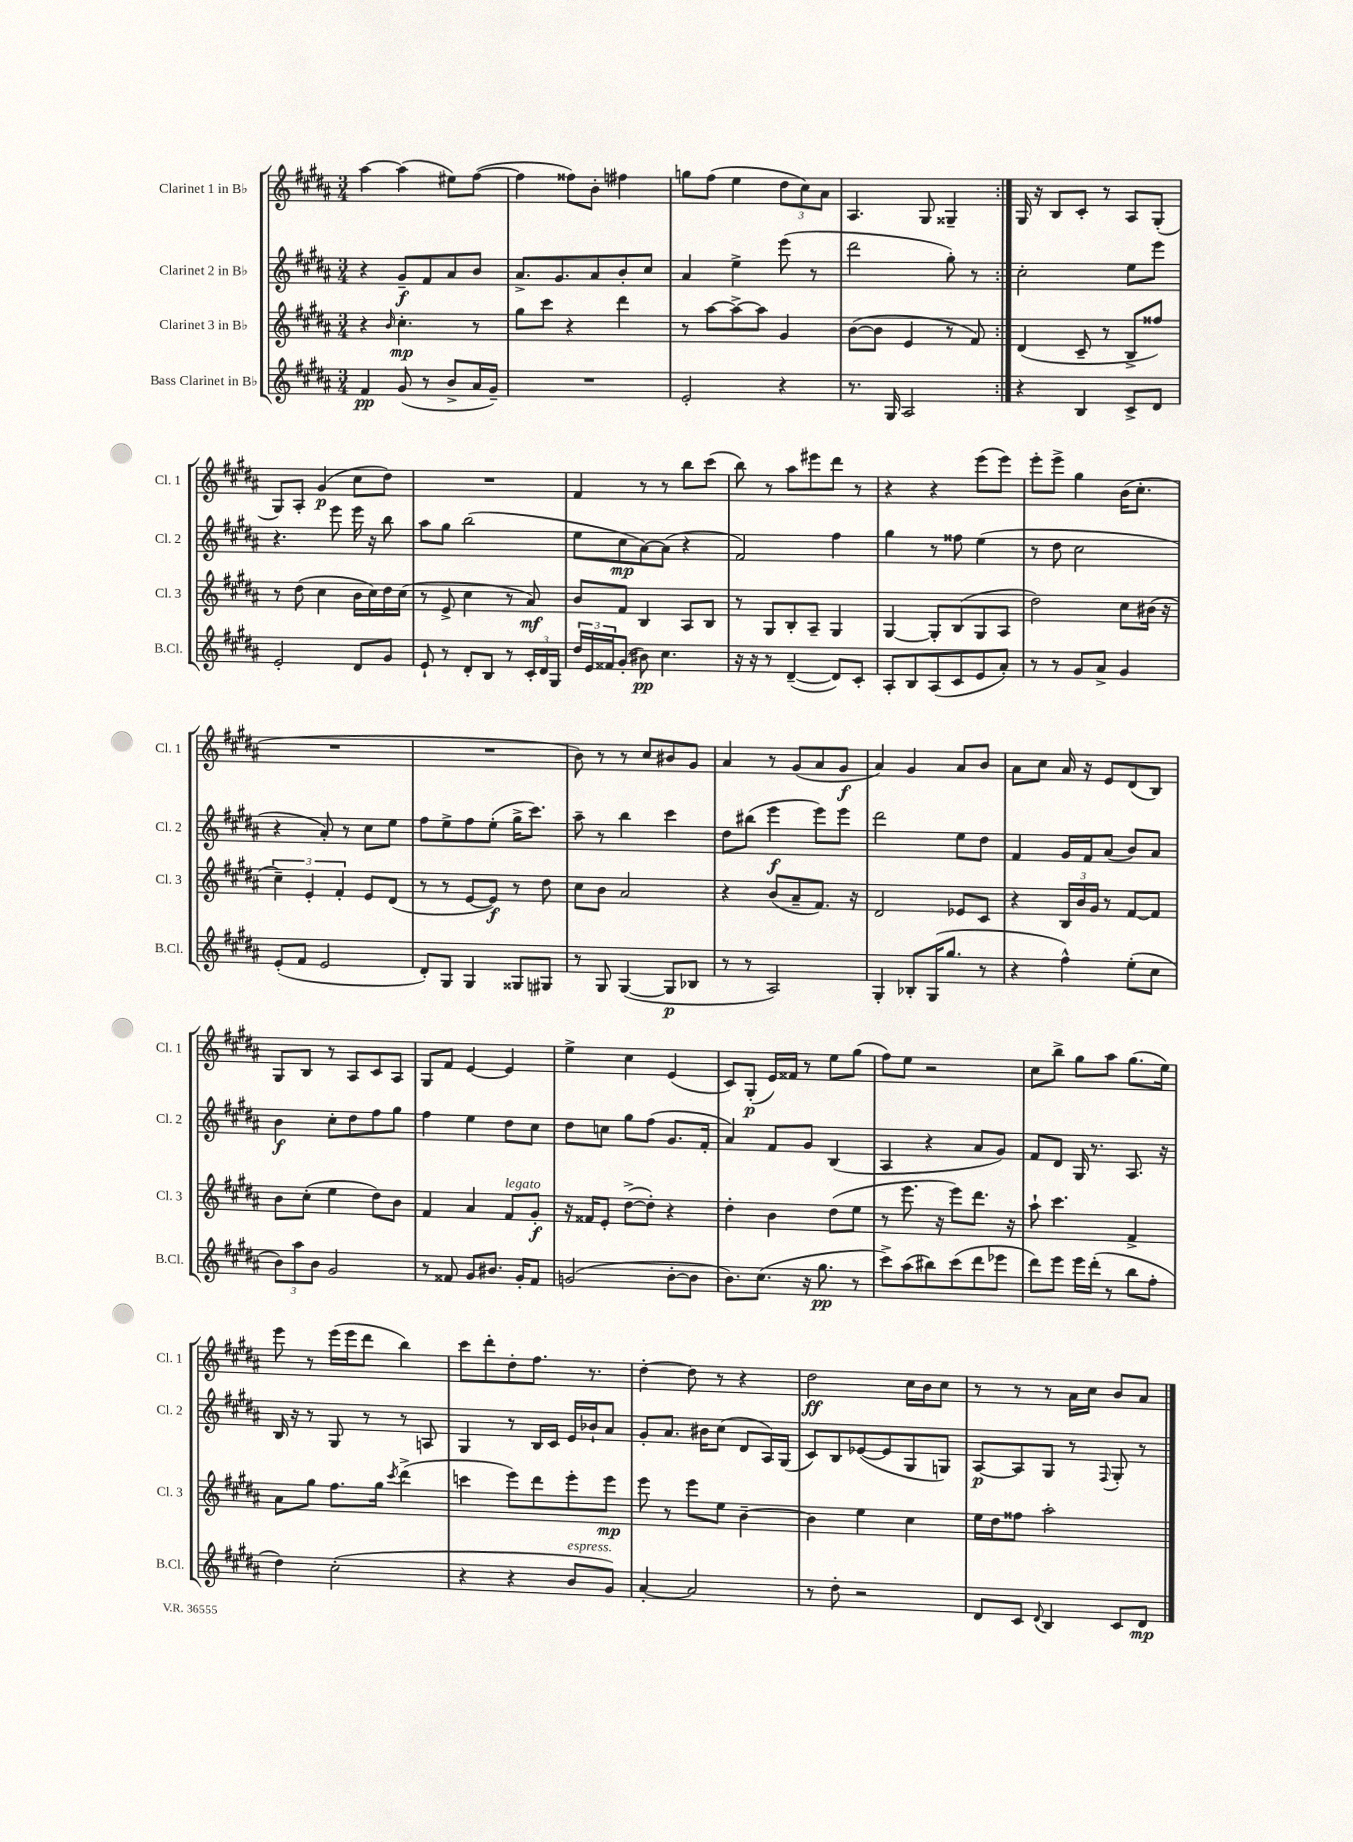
<<
\new StaffGroup <<
\new Staff = "s0" \with { instrumentName = "Clarinet 1 in Bb" shortInstrumentName = "Cl. 1" } {
    \clef treble \key b \major \numericTimeSignature \time 3/4
    \repeat volta 2 { ais''4~ ais''4( eis''8) fis''8~( |
    fis''4 fisis''8) b'8-. fis''4 |
    g''8 fis''8( e''4 \tuplet 3/2 { dis''8 cis''8) ais'8 } |
    ais4. gis8 gisis4-- | }
    gis16 r16 b8 cis'8-. r8 ais8 gis8-.( |
    gis8) ais8-. gis'4\p( cis''8 dis''8) |
    R2. |
    fis'4 r8 r8 b''8 cis'''8( |
    b''8) r8 ais''8 eis'''8 dis'''8 r8 |
    r4 r4 e'''8( e'''8) |
    e'''8-. e'''8-> gis''4 b'16( cis''8.-. |
    R2. |
    R2. |
    b'8) r8 r8 cis''8 bis'8 gis'8 |
    ais'4 r8 gis'8( ais'8 gis'8\f |
    ais'4) gis'4 ais'8 b'8 |
    ais'8 cis''8 ais'16 r16 e'8 dis'8( b8) |
    gis8 b8 r8 ais8 cis'8 ais8 |
    gis8 fis'8 e'4~ e'4 |
    e''4-> cis''4 e'4( |
    cis'8) gis8-.\p( e'16) fisis'16 r8 e''8 gis''8( |
    fis''8) e''8 r2 |
    cis''8 b''8-> gis''8 ais''8 gis''8.( e''16) |
    e'''8 r8 e'''16( e'''16 dis'''8 b''4) |
    cis'''8 dis'''8-. dis''8-. fis''8. r8. |
    dis''4~-. dis''8 r8 r4 |
    dis''2\ff cis''16 b'16 cis''8 |
    r8 r8 r8 ais'16 cis''16 b'8 ais'8 \bar "|." |
}
\new Staff = "s1" \with { instrumentName = "Clarinet 2 in Bb" shortInstrumentName = "Cl. 2" } {
    \clef treble \key b \major \numericTimeSignature \time 3/4
    \repeat volta 2 { r4 gis'8--\f fis'8 ais'8 b'8 |
    ais'8.-> gis'8. ais'8 b'8-. cis''8 |
    ais'4 e''4-> e'''8( r8 |
    dis'''2 gis''8-.) r8 | }
    cis''2-. e''8 e'''8 |
    r4. e'''8 e'''16 r16 b''8 |
    ais''8 gis''8 b''2( |
    e''8 cis''8\mp ais'8~) ais'8( r4 |
    fis'2) fis''4 |
    gis''4 r8 fisis''8 e''4( |
    r8 dis''8 cis''2 |
    r4 ais'8-.) r8 cis''8 e''8 |
    fis''8 e''8-> fis''8 e''8-.( gis''16-> cis'''8.) |
    ais''8-- r8 b''4 cis'''4 |
    dis''8 bis''8( e'''4\f e'''8) e'''8 |
    dis'''2 e''8 dis''8 |
    fis'4 gis'16 fis'16 ais'8( b'8) ais'8 |
    b'4\f cis''8-. dis''8 fis''8 gis''8 |
    fis''4 e''4 dis''8 cis''8 |
    dis''8 c''8 gis''8 fis''8( gis'8. fis'16-. |
    ais'4) fis'8 gis'8 b4( |
    ais4 r4 ais'8 gis'8) |
    fis'8 dis'8 gis16 r8. ais8. r16 |
    b16 r16 r8 gis8 r8 r8 a8 |
    gis4 r8 b16 cis'16 e'16 bes'16-! ais'8 |
    gis'8-. ais'8. bis'16 cis''8( dis'8 ais16) gis16( |
    cis'8) b8 ees'8~( ees'8 gis8 g8) |
    ais8~\p ais8 gis8 r8 \appoggiatura { fis8 } gis8-. r8 \bar "|." |
}
\new Staff = "s2" \with { instrumentName = "Clarinet 3 in Bb" shortInstrumentName = "Cl. 3" } {
    \clef treble \key b \major \numericTimeSignature \time 3/4
    \repeat volta 2 { r4 \grace { b'16 } cis''4.-.\mp r8 |
    gis''8 cis'''8 r4 dis'''4 |
    r8 ais''8~ ais''8~-> ais''8 gis'4 |
    b'8~( b'8 e'4 r8 fis'8) | }
    dis'4( cis'8-- r8 b8-> fisis''8) |
    r8 dis''8( cis''4 b'16 cis''16) dis''16 cis''16( |
    r8 e'8-> cis''4 r8 ais'8\mf) |
    b'8 fis'8 b4 ais8 b8 |
    r8 gis8 b8-. ais8-- gis4 |
    gis4~ gis8-. b8( gis8 ais8 |
    dis''2) cis''8 bis'16( r16 |
    \tuplet 3/2 { cis''4--) e'4-. fis'4-. } e'8 dis'8( |
    r8 r8 e'8~ e'8\f) r8 dis''8 |
    cis''8 b'8 ais'2 |
    r4 b'8( ais'8-- fis'8.) r16 |
    dis'2 ees'8 cis'8 |
    r4 \tuplet 3/2 { b16 b'16 gis'16 } r8 fis'8~ fis'8 |
    b'8 cis''8-.( e''4 dis''8) b'8 |
    fis'4 ais'4 fis'8^\markup { \italic "legato" } gis'8-.\f |
    r16 fisis'16 e'8-. dis''8~->( dis''8-.) r4 |
    dis''4-. b'4 dis''8( e''8 |
    r8 e'''8. r16 e'''8) dis'''8. r16 |
    ais''8-! cis'''4. fis'4-> |
    ais'8 gis''8 fis''8. gis''16 \acciaccatura { cis'''8 } dis'''4->( |
    c'''4 e'''8) dis'''8 e'''8-. e'''8\mp |
    e'''8 r8 e'''8 e''8 b'4~-- |
    b'4 e''4 cis''4 |
    e''16 dis''16 fisis''8 ais''2-. \bar "|." |
}
\new Staff = "s3" \with { instrumentName = "Bass Clarinet in Bb" shortInstrumentName = "B.Cl." } {
    \clef treble \key b \major \numericTimeSignature \time 3/4
    \repeat volta 2 { fis'4\pp gis'8( r8 b'8-> ais'16 gis'16--) |
    R2. |
    e'2-. r4 |
    r8. gis16 ais2 | }
    r4 b4 cis'8-> dis'8 |
    e'2-. dis'8 gis'8 |
    e'8-! r8 dis'8-. b8 r8 \tuplet 3/2 { cis'16-. dis'16 gis16 } |
    \tuplet 3/2 { dis''16 e'16 fisis'16 } gis'8-.( bis'8\pp) cis''4. |
    r16 r16 r8 dis'4~--( dis'8) cis'8-. |
    ais8-. b8 ais8( cis'8 e'8 ais'8-.) |
    r8 r8 gis'8 ais'8-> gis'4 |
    e'8-.( fis'8 e'2 |
    dis'8-.) gis8 gis4 gisis8 gis8 |
    r8 gis8 gis4~( gis8\p bes8 |
    r8 r8 ais2) |
    gis4-. bes8-. gis16( gis''8. r8 |
    r4 fis''4-^) e''8-.( cis''8 |
    \tuplet 3/2 { b'8) ais''8 b'8 } gis'2 |
    r8 fisis'8 gis'8 bis'8. gis'16-. fisis'8 |
    g'2( b'8~-. b'8 |
    b'8.) cis''8.( r16 gis''8.\pp r8 |
    cis'''8->) ais''8( bis''8) cis'''8( dis'''8 ees'''8 |
    dis'''8) e'''8 e'''16 dis'''16-.( r8 b''8 fis''8-. |
    dis''4) cis''2-.( |
    r4 r4 b'8^\markup { \italic "espress." } gis'8) |
    ais'4~-. ais'2 |
    r8 dis''8-. r2 |
    dis'8 cis'8 \appoggiatura { dis'8 } b4 cis'8 dis'8\mp \bar "|." |
}
>>
>>
\layout { \context { \Score \remove "Bar_number_engraver" } }
